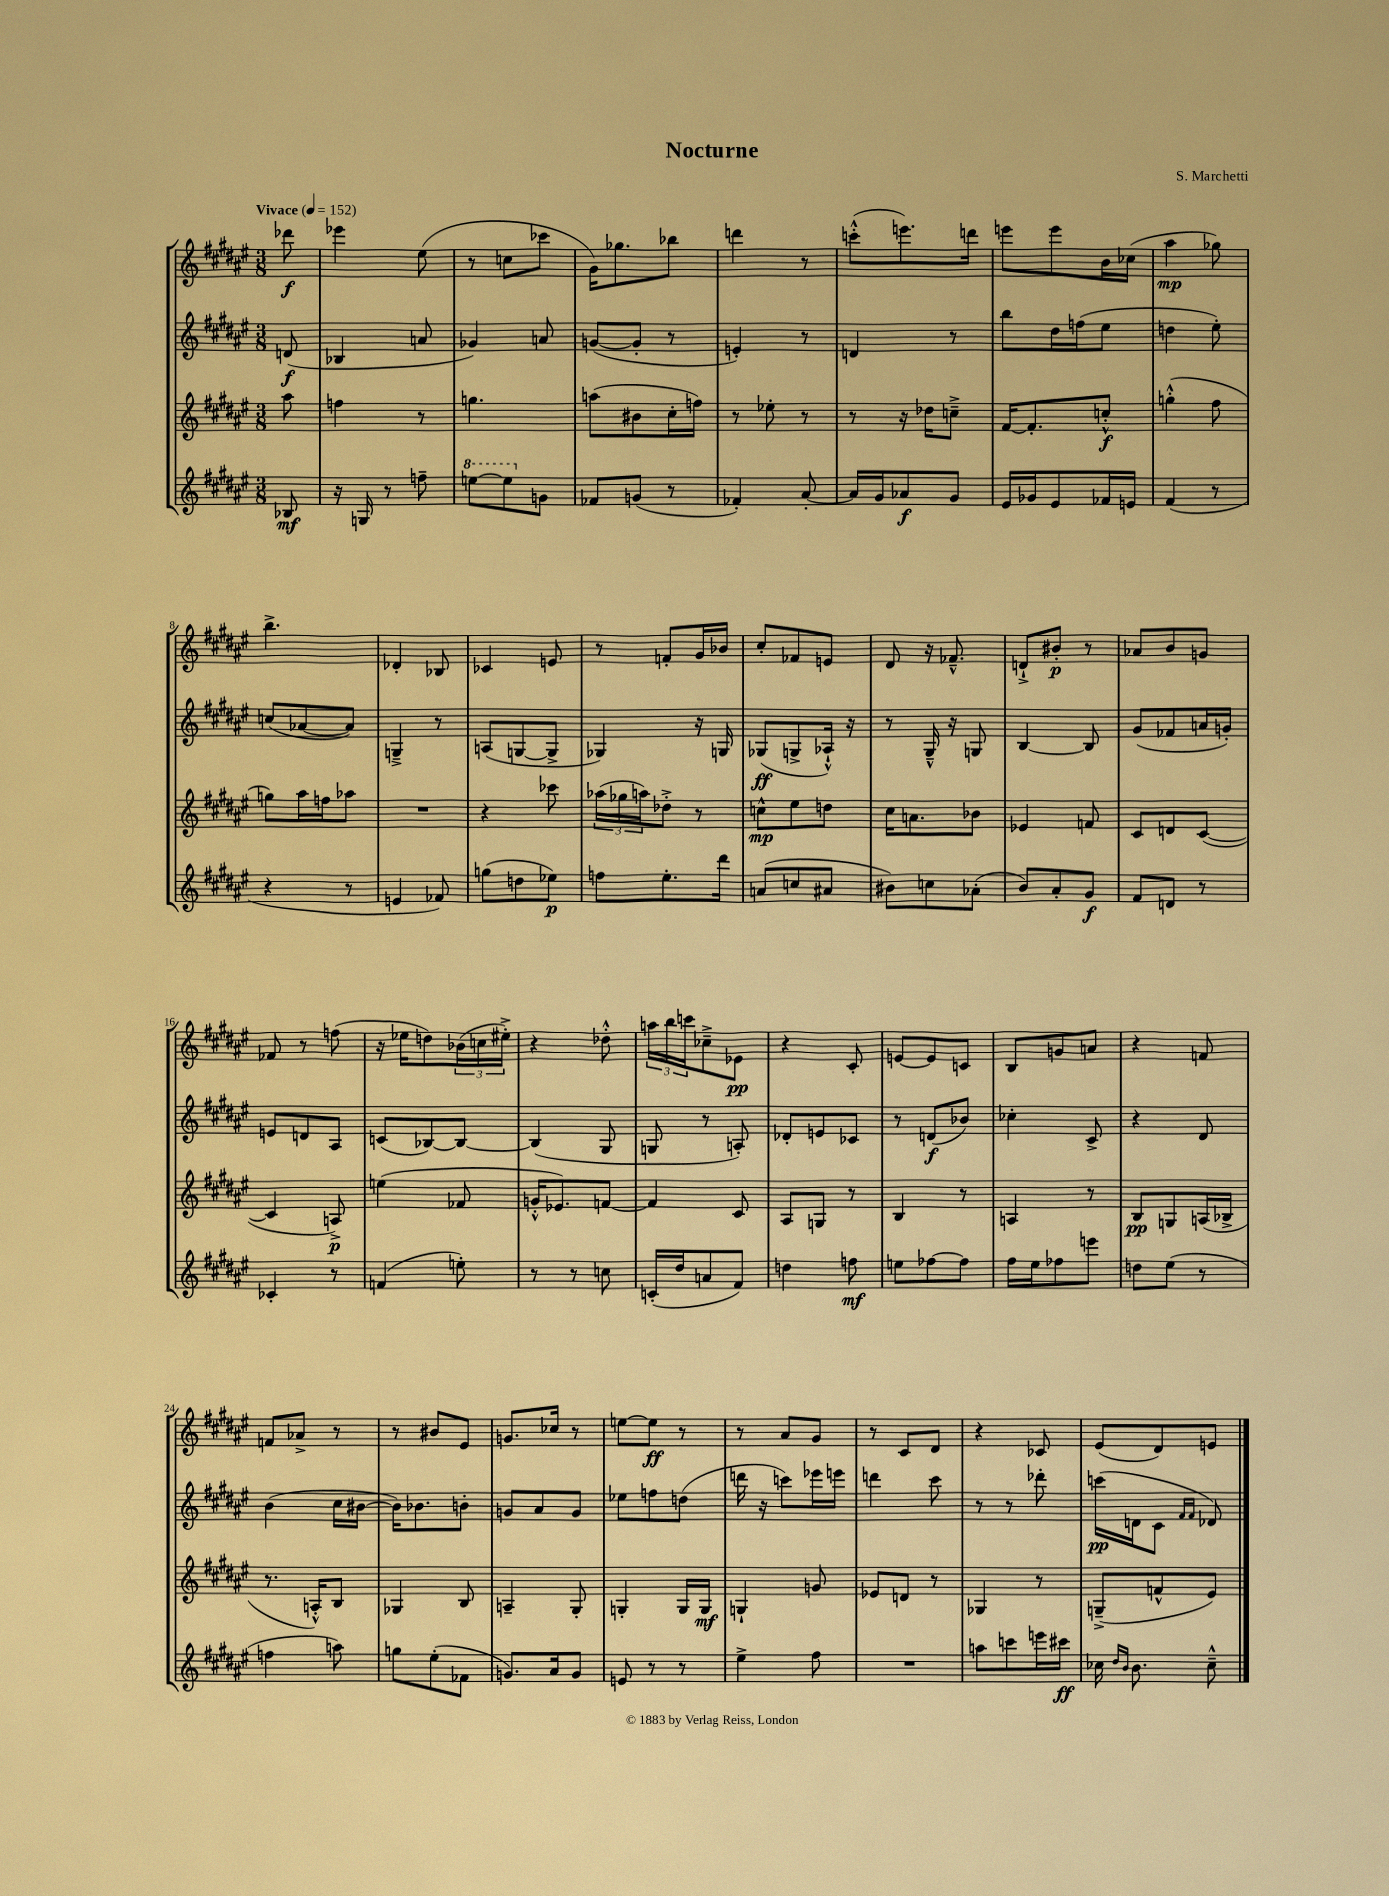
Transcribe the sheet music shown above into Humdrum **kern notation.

**kern	**kern	**kern	**kern
*staff4	*staff3	*staff2	*staff1
*clefG2	*clefG2	*clefG2	*clefG2
*k[f#c#g#d#a#e#]	*k[f#c#g#d#a#e#]	*k[f#c#g#d#a#e#]	*k[f#c#g#d#a#e#]
*M3/8	*M3/8	*M3/8	*M3/8
*MM152	*MM152	*MM152	*MM152
8B-	8aa#	(8d	8ddd-
=	=	=	=
16r	4ff	4B-	4eee-
16G	.	.	.
8r	.	.	.
8ff~	8r	8a	(8ee#
=	=	=	=
[8eee	4.gg	4g-)	8r
8eee]	.	.	8cc
8g	.	8a	8ccc-
=	=	=	=
8f-	(8aa	([8g	16g#)
.	.	.	8.gg-
(8g	8b#	8g']	.
8r	16cc#'	8r	8bb-
.	16ff)	.	.
=	=	=	=
4f-')	8r	4e')	4ddd
.	8ee-'	.	.
[8a#'	8r	8r	8r
=	=	=	=
16a#]	8r	4d	(8ccc'^^
16g#	.	.	.
8a-	16r	.	8.eee)
.	16dd-	.	.
8g#	8cc~^	8r	.
.	.	.	16ddd
=	=	=	=
16e#	[16f#	8bb	8eee
16g-	8.f#']	.	.
8e#	.	16dd#	8eee
.	.	(16ff	.
16f-	8cc'^^	8ee#	16b
16e	.	.	(16cc-
=	=	=	=
(4f#	(4gg'^^	4dd	4aa#
8r	8ff#	8ee#')	8gg-)
=	=	=	=
4r	8gg)	(8cc	4.bb^
.	16aa#	[8a-	.
.	16ff	.	.
8r	8aa-	8a-])	.
=	=	=	=
4e	4.r	4G~^	4d-'
8f-)	.	8r	8B-
=	=	=	=
(8gg	4r	(8A	4c-
8dd	.	[8G	.
8ee-)	8ccc-	8G^]	8e
=	=	=	=
8ff	(24aa-	4G-)	8r
.	24gg-	.	.
.	24aa)	.	.
8.ee#'	8dd-'^	.	8f'
.	8r	16r	16g#
16ddd#	.	16G	16b-
=	=	=	=
(8a	8cc^^	(8G-	8cc#'
8cc	8ee#	8G^	8f-
8a#	8dd	16A-`^^)	8e
.	.	16r	.
=	=	=	=
8b#)	16cc#	8r	8d#
.	8.a	.	.
8cc	.	16G#~^^	16r
.	.	16r	8.f-~^^
(8a-'	8b-	8G	.
=	=	=	=
8b)	4e-	[4B	8d`^
8a#'	.	.	8b#'
8g#	8f	8B]	8r
=	=	=	=
8f#	8c#	(8g#	8a-
8d	8d	8f-	8b
8r	([8c#	16a	8g
.	.	16g')	.
=	=	=	=
4c-'	4c#]	8e	8f-
.	.	8d	8r
8r	8A^)	8A#	(8ff
=	=	=	=
(4f	(4ee	(8c	16r
.	.	.	16ee-
.	.	[8B-)	8dd)
8ee')	8f-	8B-_	(24b-
.	.	.	24cc
.	.	.	24ee#'^)
=	=	=	=
8r	16g'^^	(4B-]	4r
.	8.e-)	.	.
8r	.	.	.
8cc	[8f	8G#	8dd-'^^
=	=	=	=
(16c'	4f]	8G	24aa
.	.	.	24bb
16dd#	.	.	.
.	.	.	24ccc
8a	.	8r	8cc-~^
8f#)	8c#	8A')	8e-
=	=	=	=
4dd	8A#	8d-'	4r
.	8G	8e	.
8ff	8r	8c-	8c#'
=	=	=	=
8ee	4B	8r	[8e
[8ff-	.	(8d	8e]
8ff-]	8r	8b-)	8c
=	=	=	=
16ff#	4A	4cc-'	8B
16ee#	.	.	.
8ff-	.	.	8g
8eee	8r	8c#^	8a
=	=	=	=
8dd	8B	4r	4r
(8ee#	8G	.	.
8r	(16A	8d#	8f
.	16B-^	.	.
=	=	=	=
4ff	8.r	(4b	8f
.	.	.	8a-^
.	16A'^^)	.	.
8aa)	8B	16cc#	8r
.	.	[16b#	.
=	=	=	=
8gg	4G-	16b#])	8r
.	.	8.b-	.
(8ee#'	.	.	8b#
8f-	8B	8b'	8e#
=	=	=	=
8.g)	4A~	8g	8.g
.	.	8a#	.
16a#	.	.	16cc-
8g	8G#'	8g	8r
=	=	=	=
8e	4G'	8ee-	[8ee
8r	.	8ff	8ee]
8r	16G	(8dd	8r
.	16G	.	.
=	=	=	=
4ee#^	4G`	16ddd	8r
.	.	16r	.
.	.	8ccc)	8a#
8ff#	8g	16eee-	8g#
.	.	16eee	.
=	=	=	=
4.r	8e-	4ddd	8r
.	8d	.	8c#
.	8r	8ccc#	8d#
=	=	=	=
8aa	4G-	8r	4r
8ccc	.	8r	.
16eee	8r	8ddd-'	8c-
16ccc#	.	.	.
=	=	=	=
16cc-	(8G~^	(16ccc	(8e#
16qqdd#	.	.	.
16qqb	.	.	.
8.b	.	16d	.
.	8f^^	8c#	8d#)
.	.	16qqf#	.
.	.	16qqf#	.
8cc-~^^	8e#)	8d-)	8e
==	==	==	==
*-	*-	*-	*-
